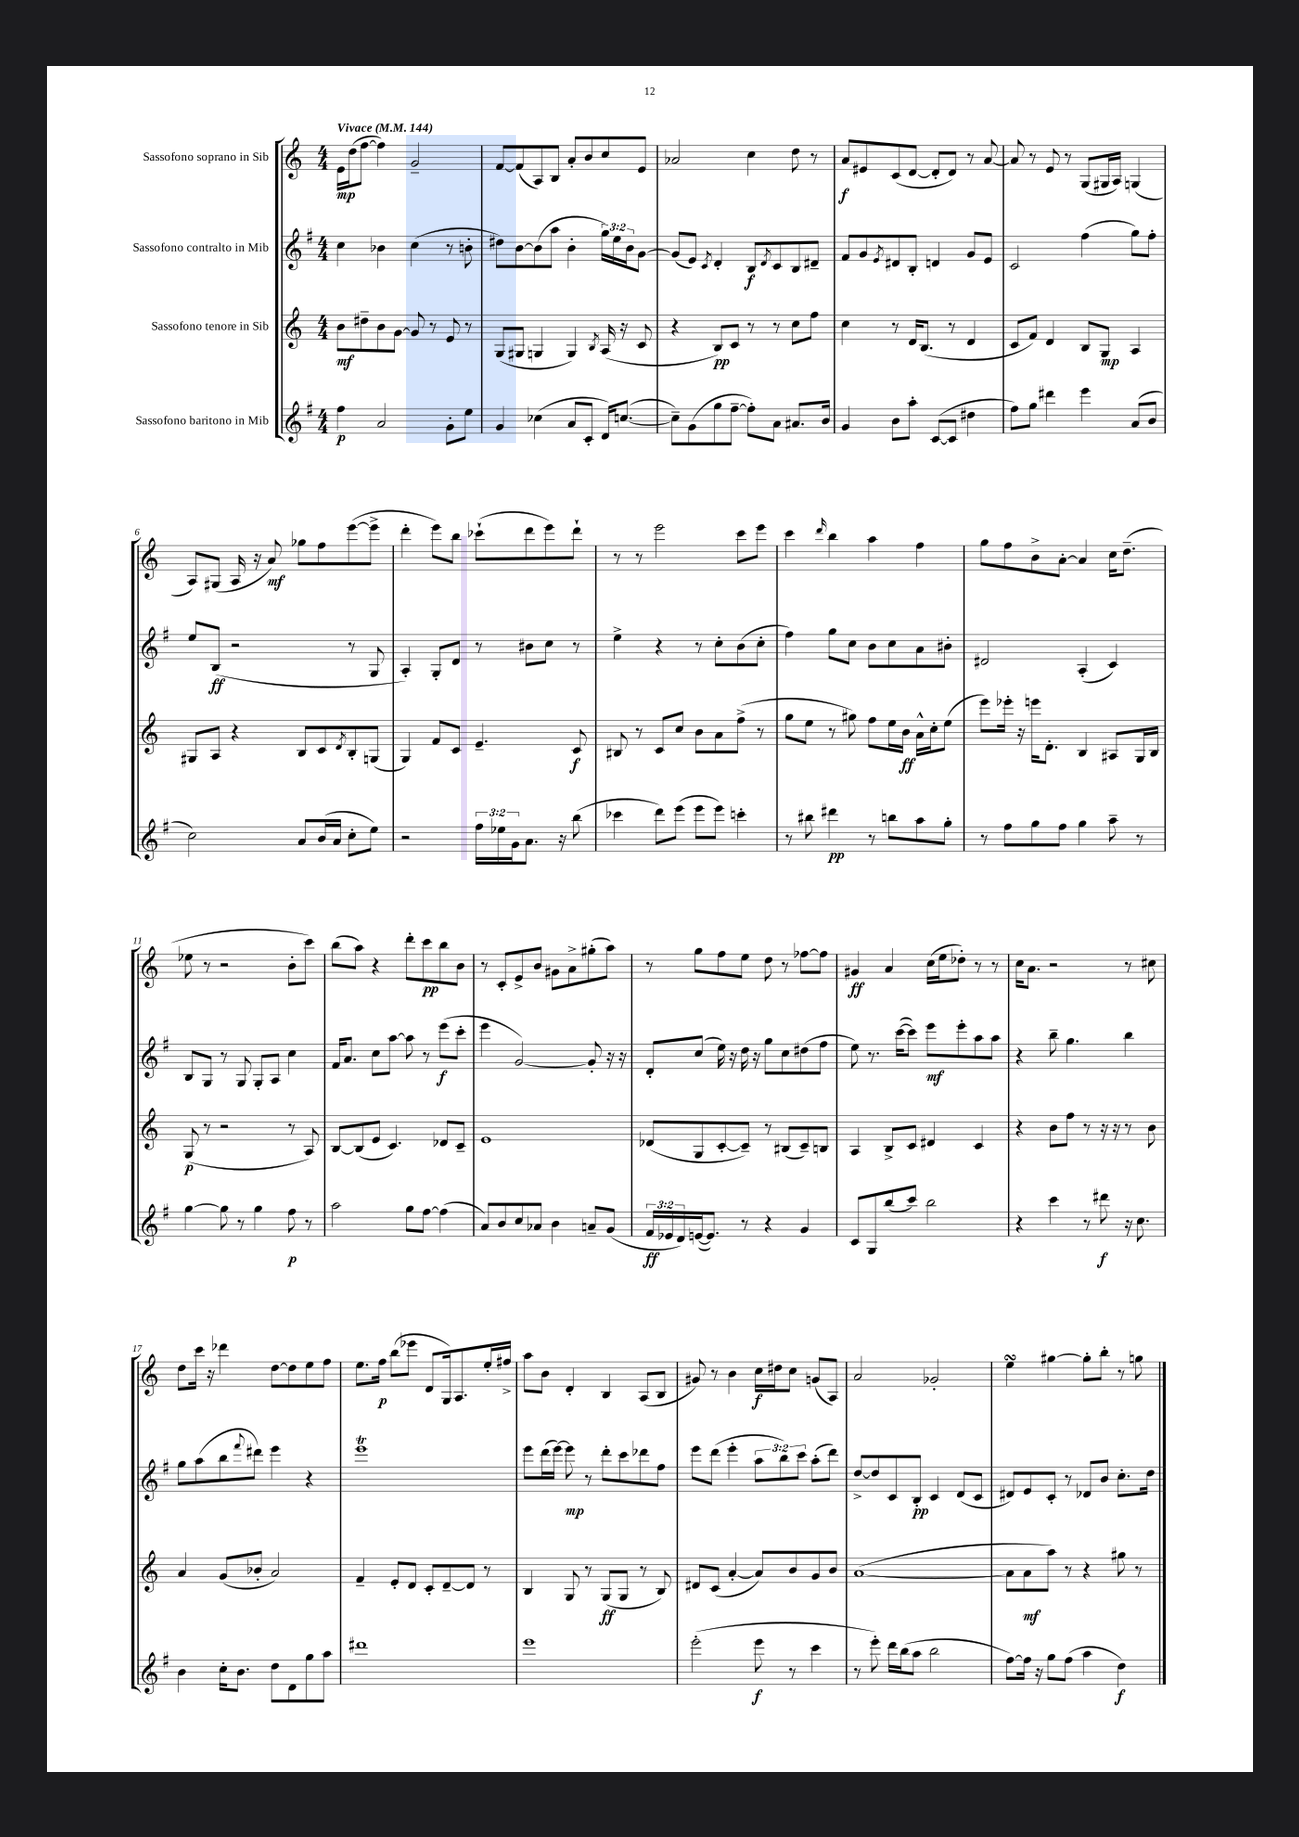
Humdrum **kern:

**kern	**kern	**kern	**kern
*staff4	*staff3	*staff2	*staff1
*clefG2	*clefG2	*clefG2	*clefG2
*k[f#]	*k[]	*k[f#]	*k[]
*M4/4	*M4/4	*M4/4	*M4/4
*MM144	*MM144	*MM144	*MM144
4ff#\	8b\L	4cc\	16e\LL
.	.	.	(16dd\J
.	8dd#~\	.	[8ff\J
2a/	8b\	4b-\	4ff\])
.	[8g\J	.	.
.	8g/]	(4cc\	2g~/
.	8r	.	.
8g'\L	8e/	8r	.
8ee\J	8r	8b'\	.
=	=	=	=
4g/	(8G/L	8dd#\L)	[8f/L
.	8G#/J	[8b\	(8f/]
(4cc-\	4G/	(8b\]	8A/)
.	.	8aa\J	8B/J
8a/L	4G/)	4b'\	8a'/L
8c'/J	.	.	8b/
.	8qB/	.	.
16d/LK)	(16A/	24gg\LL)	8cc/
.	.	24ee\	.
([8.cc/J	16r	.	.
.	.	24b\J	.
.	8c/	[8g\J	8e/J
=	=	=	=
8cc~\]L)	4r	(8g/]L	2a-/
(8g\	.	8e/J)	.
.	.	8qc/	.
8gg\	8B/L)	4d'/	.
[8ff#~\J	8c/J	.	.
8ff#'\]L)	8r	8B/L	4cc\
.	.	8qd/	.
8a\J	8r	8c/	.
8.a#/L	8cc\L	8B/	8dd\
.	8ff\J	8d#~/J	8r
16b/Jk	.	.	.
=	=	=	=
4g/	4cc\	8f#/L	8a/L
.	.	8g/	8e#/
.	.	8qe/	.
8b\L	8r	8d#/	(8c/
8aa'\J	16d/LK	8B'/J	[8d/J
.	(8.B/J	.	.
([8c/L	.	4d/	8d'/]L
8c/]J	8r	.	8d/J)
4dd#\	4d/	8g/L	8r
.	.	8e/J	[8a/
=	=	=	=
8ff#\L)	8c/L	2c/	8a/]
8gg\J	8f/J)	.	8r
4ddd#\	4d/	.	8e/
.	.	.	8r
4eee\	8B/L	(4ff#\	(8G/L
.	8G/J	.	16G#/L
.	.	.	16A/JJ)
(8a/L	4A/	8gg\L)	(4G/
8b/J	.	8ff#'\J	.
=	=	=	=
2cc\)	8G#/L	8ee/L	8A/L)
.	8A/J	(8B/J	(8G#/J
.	4r	2r	16A/
.	.	.	16r
.	.	.	8a/)
8a/L	8B/L	.	8gg-\L
(16b/L	8c/	.	8ff\
16a/JJ	.	.	.
.	8qd/	.	.
8cc'\L	8B'/	8r	([8eee\
8ee\J)	(8G/J	8G/	8eee^\]J
=	=	=	=
2r	4G/)	4A'/)	4ddd'\
.	8f/L	8G'/L	8eee\L)
.	8c/J	8d/J	8bb\J
24ff#\LL	4.e~/	8r	(8ccc-`\L
24ee-\	.	.	.
24g\J	.	.	.
8.a\J	.	8b#\L	8ddd\
.	.	8cc\J	8eee\)
16r	.	.	.
(8bb\	8c/	8r	8ddd`\J
=	=	=	=
4ccc-\	8B#/	4ee^\	8r
.	8r	.	8r
8ddd\L)	8c/L	4r	2eee\
(8eee\J	8cc/J	.	.
8eee\L	8b\L	8r	.
8eee\J)	8a\	8cc'\L	.
4ccc'\	(8ff^\J	(8b\	8ccc\L
.	8r	8cc'\J	8eee\J
=	=	=	=
8r	8gg\L	4ff#\)	4ccc\
8bb#\	8ee\J	.	.
.	.	.	16qqddd/
4ddd#\	8r	8gg\L	4bb\
.	8gg#\)	8cc\J	.
8r	8ff\L	8b\L	4aa\
8bb\L	16ee\L	8cc\	.
.	16b\JJ	.	.
8aa\	16a^^\LL	8a\	4ff\
.	16cc'\J	.	.
8gg'\J	(8ee\J	8b#'\J	.
=	=	=	=
8r	8eee\L)	2d#/	8gg\L
8ff#\L	16eee-'\Jk	.	8ff\
.	16r	.	.
8gg\	16eee\LK	.	8b^\
.	8.d'\J	.	.
8ff#\J	.	.	[8a'\J
4gg\	4B/	(4A'/	4a/]
8aa~\	8A#/L	4c/)	16cc\LK
.	.	.	(8.dd~\J
8r	16G/L	.	.
.	16B/JJ	.	.
=	=	=	=
[4gg\	(8G/	8B/L	8ee-\
.	8r	8G/J	8r
8gg\]	2r	8r	2r
8r	.	8G/	.
4gg\	.	8G'/L	.
.	.	8A/J	.
8ff#\	8r	4cc\	8b'\L
8r	8A/)	.	8ccc\J)
=	=	=	=
2aa\	[8B/L	16f#/LK	(8bb\L
.	.	8.a/J	.
.	(8B/]	.	8aa\J)
.	8e/J	8cc\L	4r
.	4.c/)	[8aa\J	.
8gg\L	.	8aa\]	8ddd'\L
[8ff#\J	.	8r	8ccc\
(4ff#\]	8d-/L	(8eee\L	8bb\
.	8c~/J	8ccc'\J	8b\J
=	=	=	=
8a/L)	1e	4eee\	8r
8b/	.	.	8c'/L
8cc/	.	[2g/)	8e^/
8a-/J	.	.	8b/J
4b\	.	.	8g#\L
.	.	.	8a^\
8a~/L	.	8g'/]	(8gg#'\
(8g/J	.	16r	8aa\J)
.	.	16r	.
=	=	=	=
24f#/LL	(8d-/L	8d'/L	8r
24e-/	.	.	.
24d/)	.	.	.
([16e/J	8G/	(8cc/J	8gg\L
8.e/]J)	.	.	.
.	[8c'/	16ee\)	8ff\
.	.	16r	.
8r	8c~/]J)	16dd\	8ee\J
.	.	16r	.
4r	8r	8gg\L	8dd\
.	(8B#/L	8cc\	8r
4g/	8c~/)	(8dd#\	[8ff-\L
.	8B/J	8ff#\J	8ff-\]J
=	=	=	=
8c/L	4A/	8ee\)	4g#/
8G/	.	8.r	.
(8bb/	8B^/L	.	4a/
.	.	([16ccc\LK	.
8ccc/J)	8c/J	8ccc\]J)	.
2bb\	4d#/	8eee\L	(16cc\LL
.	.	.	16ee\J
.	.	8eee'\	8dd-'\J)
.	4c/	8aa\	8r
.	.	8aa\J	8r
=	=	=	=
4r	4r	4r	16cc\LK
.	.	.	8.a\J
4ccc\	8b\L	8bb~\	2r
.	8ff\J	4.gg\	.
8r	8r	.	.
8ddd#\	16r	.	.
.	16r	.	.
16r	8r	4bb\	8r
8.cc\	.	.	.
.	8b\	.	8cc#\
=	=	=	=
4b\	4a/	8gg\L	8dd\L
.	.	(8aa\	16ccc\Jk
.	.	.	16r
16cc'\LK	(8g/L	8bb\	4ddd-\
8.b\J	.	.	.
.	.	8qqfff#/	.
.	8b-'/J	8ddd#\J)	.
8dd\L	2a/)	4eee\	[8dd\L
8d\	.	.	8dd\]
8gg\	.	4r	8ee\
8aa\J	.	.	8ff\J
=	=	=	=
1ddd#	4f~/	1eee	8.ee\L
.	.	.	16ff\Jk
.	8e'/L	.	(8bb\L
.	8d/J	.	8eee-\J
.	8c'/L	.	8d/L
.	[8d~/	.	16G/k)
.	.	.	8.A/
.	8d/]J	.	.
.	8r	.	16ee'/L
.	.	.	16ff#^/JJ
=	=	=	=
1eee	4B/	8eee\L	8aa\L
.	.	(16ddd\L	8b\J
.	.	[16eee\JJ)	.
.	8G/	8eee\]	4d'/
.	8r	8r	.
.	(8G/L	8ddd'\L	4B/
.	8G/J	8ccc\	.
.	8r	8ddd-\	(8A/L
.	8B/)	8ff#\J	8B/J
=	=	=	=
(2eee'\	8d#/L	8eee\L	8g#/)
.	(8c/J	(8ddd\J	8r
.	[4a'/	4eee'\	4b\
8eee\	8a/]L)	12aa\L	16cc\LL
.	.	.	16dd#\J
.	.	12bb\)	.
8r	8b/	.	8cc\J
.	.	12ccc\J	.
4ccc\	8g/	(8aa'\L	(8g/L
.	8b/J	8ddd\J)	8A/J)
=	=	=	=
8r	([1a	[8dd^/L	2a/
8eee'\)	.	8dd/]	.
16ddd\LL	.	8c/	.
(16bb\J	.	.	.
8aa\J	.	8B'/J	.
2bb\	.	4c/	2g-'/
.	.	(8d/L	.
.	.	8c/J	.
=	=	=	=
[8ff#\L)	8a\]L	8d#/L)	4ee\
16ff#\]Jk	8a\	8e/	.
16r	.	.	.
8gg\L	8aa\J)	8c'/J	[4gg#\
(8ff#\J	8r	8r	.
4aa\	4r	8d-/L	8gg#'\]L
.	.	8b/J	8bb'\J
4dd\)	8gg#\	8.cc'\L	8r
.	8r	.	8gg\
.	.	16dd\Jk	.
==	==	==	==
*-	*-	*-	*-
